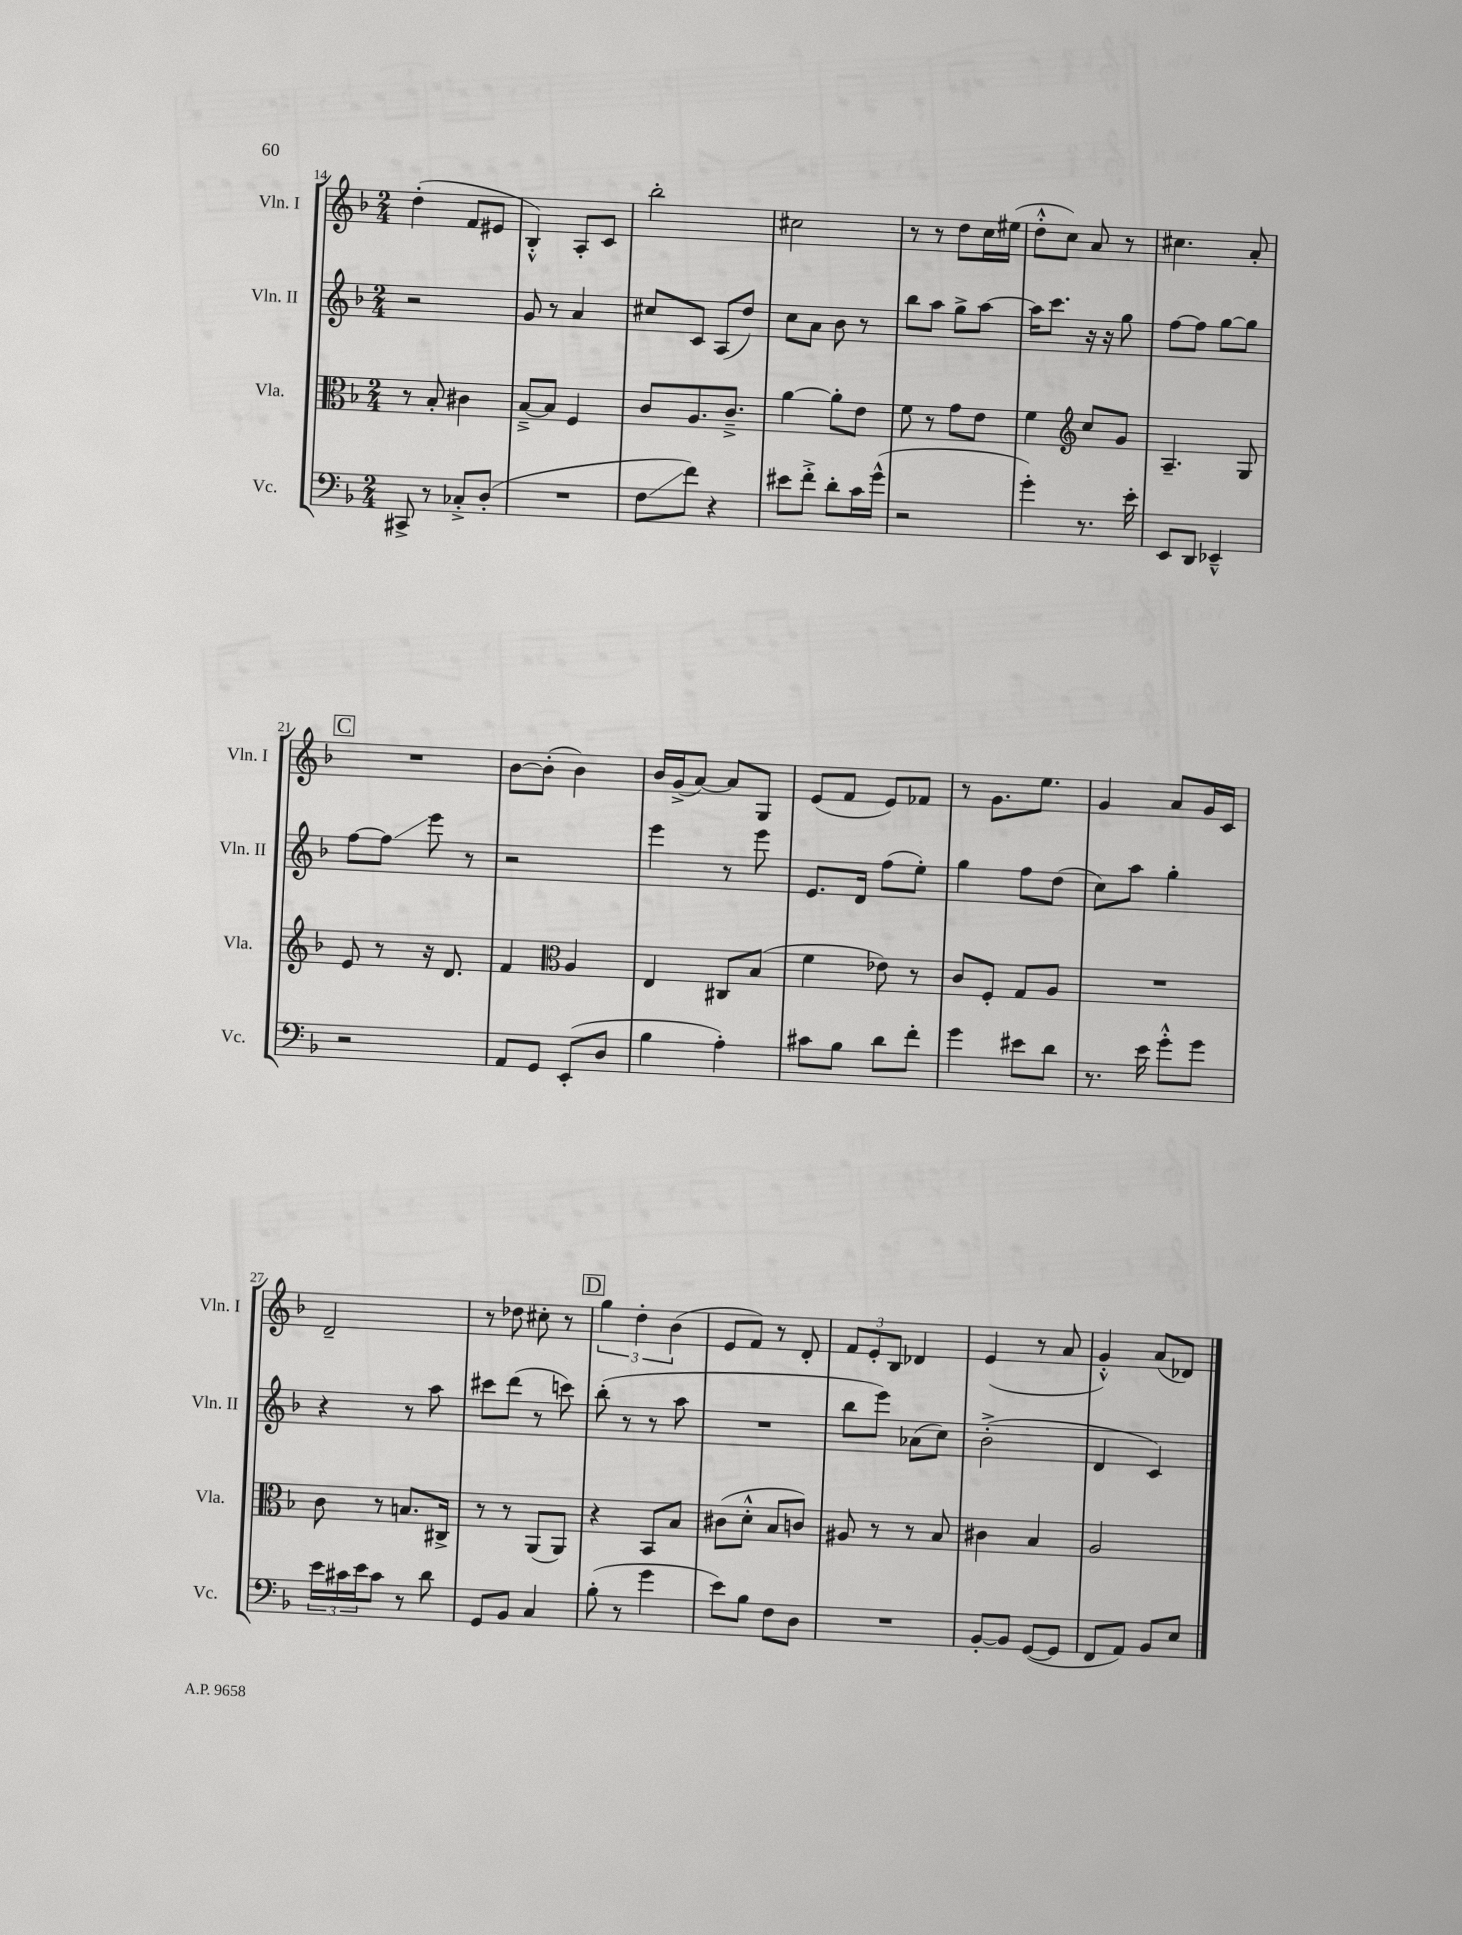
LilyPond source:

<<
\new StaffGroup <<
\new Staff = "s0" \with { instrumentName = "Vln. I" shortInstrumentName = "Vln. I" } {
    \clef treble \key f \major \numericTimeSignature \time 2/4
    d''4-.( f'8 eis'8 |
    bes4-.-^) a8-. c'8 |
    bes''2-. |
    cis''2 |
    r8 r8 d''8 c''16 eis''16( |
    d''8-.-^ c''8) a'8 r8 |
    cis''4. a'8-. |
    \mark \markup { \box "C" } R2 |
    bes'8~ bes'8-.( bes'4) |
    bes'16 g'16->( a'8~) a'8 g8 |
    e'8( f'8 e'8) fes'8 |
    r8 g'8. e''8. |
    g'4 a'8 g'16 c'16 |
    d'2-- |
    r8 des''8 cis''8-. r8 |
    \mark \markup { \box "D" } \tuplet 3/2 { g''4 d''4-. bes'4( } |
    e'8 f'8) r8 d'8-. |
    \tuplet 3/2 { f'8 e'8-. bes8 } des'4 |
    e'4( r8 a'8 |
    g'4-.-^) a'8( des'8) \bar "|." |
}
\new Staff = "s1" \with { instrumentName = "Vln. II" shortInstrumentName = "Vln. II" } {
    \clef treble \key f \major \numericTimeSignature \time 2/4
    r2 |
    g'8 r8 a'4 |
    cis''8 c'8 a8( d''8) |
    c''8 a'8 bes'8 r8 |
    bes''8 a''8 g''8-> a''8~ |
    a''16 c'''8. r16 r16 g''8 |
    f''8~ f''8 g''8~ g''8 |
    \mark \markup { \box "C" } f''8~ f''8\glissando e'''8 r8 |
    r2 |
    e'''4 r8 e'''8 |
    e'8. d'16 f''8( e''8-.) |
    g''4 f''8 d''8( |
    c''8) a''8 g''4-. |
    r4 r8 a''8 |
    cis'''8 d'''8( r8 c'''8) |
    \mark \markup { \box "D" } bes''8-.( r8 r8 a''8 |
    R2 |
    bes''8 e'''8) aes'8( c''8) |
    bes'2-.->( |
    d'4 c'4) \bar "|." |
}
\new Staff = "s2" \with { instrumentName = "Vla." shortInstrumentName = "Vla." } {
    \clef alto \key f \major \numericTimeSignature \time 2/4
    r8 bes8-. cis'4 |
    bes8~---> bes8 f4 |
    c'8 a8. c'8.---> |
    a'4~ a'8-. e'8 |
    f'8 r8 g'8 e'8 |
    f'4 \clef treble c''8 g'8 |
    a4.-- g8 |
    \mark \markup { \box "C" } e'8 r8 r16 d'8. |
    f'4 \clef alto a4 |
    e4 cis8 bes8( |
    f'4 ees'8) r8 |
    c'8 f8-. g8 a8 |
    R2 |
    c'8 r8 b8. cis16-> |
    r8 r8 a,8( a,8) |
    \mark \markup { \box "D" } r4 bes,8 bes8 |
    cis'8( d'8-.-^ bes8 c'8) |
    ais8 r8 r8 bes8 |
    cis'4 bes4 |
    a2 \bar "|." |
}
\new Staff = "s3" \with { instrumentName = "Vc." shortInstrumentName = "Vc." } {
    \clef bass \key f \major \numericTimeSignature \time 2/4
    cis,8-> r8 ces8-.-> d8-.( |
    R2 |
    f8\glissando f'8) r4 |
    eis'8 f'8-.-> d'8-. c'16 g'16-^( |
    r2 |
    g'4-.) r8. e'16-. |
    e,8 d,8 ees,4---^ |
    \mark \markup { \box "C" } r2 |
    a,8 g,8 e,8-.( d8 |
    bes4 a4-.) |
    cis'8 bes8 d'8 f'8-. |
    g'4 eis'8 d'8 |
    r8. e'16 g'8-.-^ g'8 |
    \tuplet 3/2 { e'16 cis'16 e'16 } cis'8 r8 d'8 |
    g,8 bes,8 c4 |
    \mark \markup { \box "D" } bes8-.( r8 g'4 |
    e'8) bes8 f8 d8 |
    R2 |
    bes,8~-. bes,8 g,8~( g,8 |
    f,8 a,8) bes,8 e8 \bar "|." |
}
>>
>>
\layout { \context { \Score currentBarNumber = #14 } }
